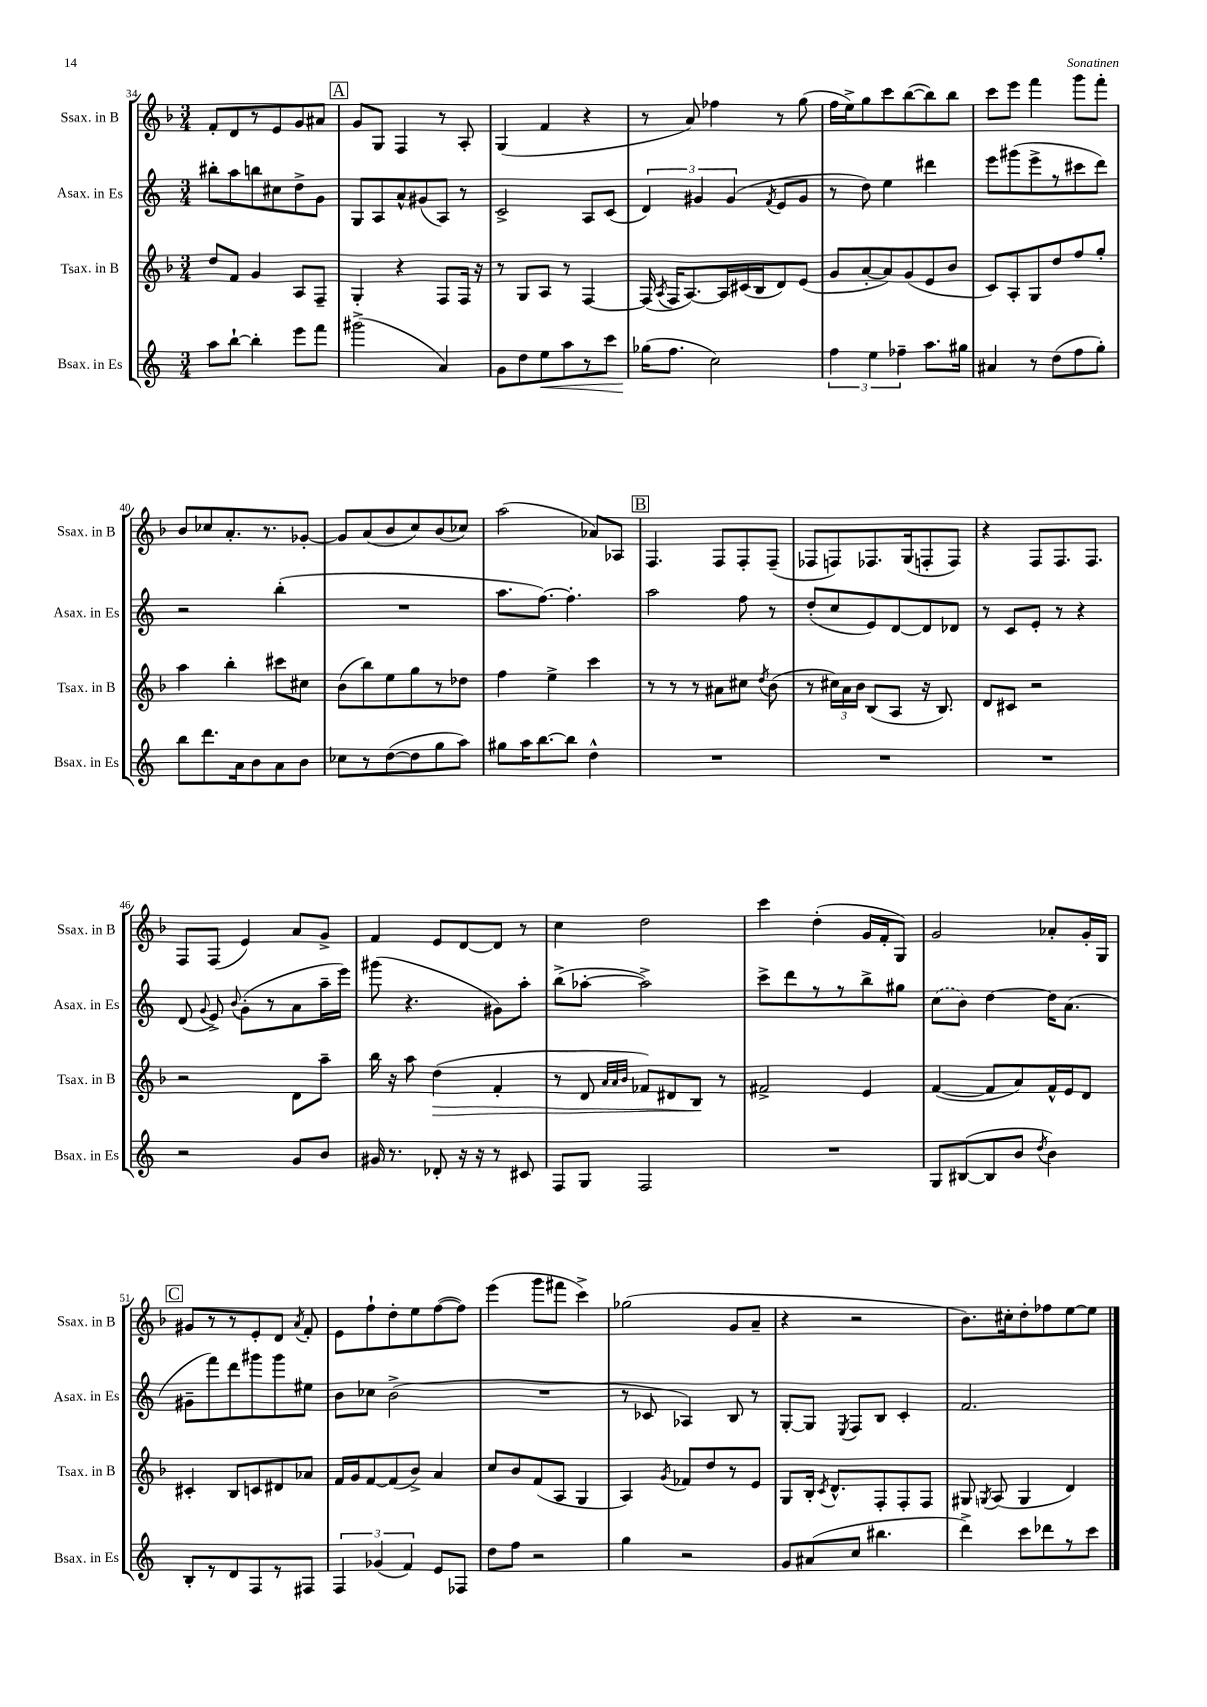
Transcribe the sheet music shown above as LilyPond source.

<<
\new StaffGroup <<
\new Staff = "s0" \with { instrumentName = "Ssax. in B" shortInstrumentName = "Ssax. in B" } {
    \clef treble \key f \major \numericTimeSignature \time 3/4
    \autoBeamOff f'8[-. d'8 r8 e'8 g'8 ais'8] |
    \mark \markup { \box "A" } g'8[ g8] f4 r8 a8-. |
    g4( f'4 r4 |
    r8 a'8) fes''4 r8 g''8( |
    f''16[ e''16->) g''8 c'''8 bes''8~( bes''8) bes''8] |
    c'''8[ e'''8] f'''4 g'''8[ f'''8]-. |
    bes'8[ ces''8 a'8.-. r8. ges'8]~-. |
    ges'8[ a'8( bes'8 c''8) bes'8( ces''8]) |
    a''2( aes'8[) aes8] |
    \mark \markup { \box "B" } f4. f8[ f8-. f8]--( |
    fes8[ f8) fes8. g16( f8-. f8]) |
    r4 f8[ f8. f8.] |
    f8[ f8]( e'4) a'8[ g'8]-> |
    f'4 e'8[ d'8~ d'8] r8 |
    c''4 d''2 |
    c'''4 d''4-.( g'16[ f'16-. g8]) |
    g'2 aes'8[-. g'16-. g16] |
    \mark \markup { \box "C" } gis'8[ r8 r8 e'8-. d'8] \acciaccatura { a'8 } f'8-. |
    e'8[ f''8-! d''8-. e''8 f''8~( f''8]) |
    e'''4( g'''8[ fis'''8] c'''4->) |
    ges''2( g'8[ a'8]-- |
    r4 r2 |
    bes'8.[) cis''16-. d''8-. fes''8 e''8~ e''8] \bar "|." |
}
\new Staff = "s1" \with { instrumentName = "Asax. in Es" shortInstrumentName = "Asax. in Es" } {
    \clef treble \key c \major \numericTimeSignature \time 3/4
    \autoBeamOff bis''8[-. a''8 b''8 cis''8 d''8-> g'8] |
    \mark \markup { \box "A" } g8[ a8 a'8-^ gis'8( a8]) r8 |
    c'2-> a8[ c'8]( |
    \tuplet 3/2 { d'4) gis'4 gis'4( } \acciaccatura { f'8 } e'8[ gis'8] |
    r8 d''8) e''4 dis'''4 |
    e'''8[ gis'''8( e'''8-> r8 cis'''8 d'''8]) |
    r2 b''4-.( |
    R2. |
    a''8.[ f''8.]~) f''4.-. |
    \mark \markup { \box "B" } a''2 f''8 r8 |
    d''8[-.( c''8 e'8) d'8~ d'8 des'8] |
    r8 c'8[ e'8]-. r8 r4 |
    d'8( \appoggiatura { g'8 } e'8->) \appoggiatura { b'8 } g'8[-.( r8 a'8 a''16-- e'''16]) |
    gis'''8( r4. gis'8[) a''8]-. |
    b''8[->( aes''8]~-. aes''2->) |
    c'''8[-> d'''8 r8 r8 b''8-> gis''8] |
    \once \slurDashed c''8[( b'8]) d''4~ d''16[ a'8.]( |
    \mark \markup { \box "C" } gis'8[-- f'''8) d'''8 gis'''8 gis'''8 eis''8] |
    b'8[ ces''8] b'2->( |
    R2. |
    r8 ces'8 aes4) b8 r8 |
    g8[~-. g8] \acciaccatura { e8 } f8[ b8] c'4-. |
    f'2. \bar "|." |
}
\new Staff = "s2" \with { instrumentName = "Tsax. in B" shortInstrumentName = "Tsax. in B" } {
    \clef treble \key f \major \numericTimeSignature \time 3/4
    \autoBeamOff d''8[ f'8] g'4 a8[ f8]-- |
    \mark \markup { \box "A" } g4-. r4 f8[ f16] r16 |
    r8 g8[ a8] r8 f4~ |
    f16( \acciaccatura { a8 } f16[ a8.~) a16 cis'16( bes16 d'8) e'8]( |
    g'8[ a'8~-. a'8) g'8( e'8 bes'8] |
    c'8[) a8-. g8 d''8 f''8 g''8]-. |
    a''4 bes''4-. cis'''8[ cis''8] |
    bes'8[( bes''8) e''8 g''8 r8 des''8] |
    f''4 e''4-> c'''4 |
    \mark \markup { \box "B" } r8 r8 r8 ais'8[ cis''8] \acciaccatura { d''8 } bes'8( |
    r8 \tuplet 3/2 { cis''16[) a'16 bes'16] } bes8[( a8] r16 bes8.) |
    d'8[ cis'8] r2 |
    r2 d'8[ a''8]-- |
    bes''16 r16 a''8 d''4\>( f'4-. |
    r8 d'8 \grace { a'32[ a'32 bes'32] } fes'8[) dis'8 bes8]\! r8 |
    fis'2-> e'4 |
    f'4~( f'8[ a'8) f'16-^ e'16 d'8] |
    \mark \markup { \box "C" } cis'4-. bes8[ c'8 dis'8 aes'8] |
    f'16[ g'16 f'8~ f'8( bes'8]->) a'4 |
    c''8[ bes'8 f'8( a8] g4 |
    a4) \acciaccatura { g'8 } fes'8[ d''8 r8 e'8] |
    g8[ bes16]-. \acciaccatura { c'8 } d'8.[-^ f8-. f8-. f8] |
    gis8 \acciaccatura { g8 } a8( g4 d'4) \bar "|." |
}
\new Staff = "s3" \with { instrumentName = "Bsax. in Es" shortInstrumentName = "Bsax. in Es" } {
    \clef treble \key c \major \numericTimeSignature \time 3/4
    \autoBeamOff a''8[ b''8]~-! b''4-. e'''8[ f'''8] |
    \mark \markup { \box "A" } gis'''2->( a'4) |
    g'8[ d''8 e''8\< a''8 r8 c'''8] |
    ges''16[\!( f''8.] c''2) |
    \tuplet 3/2 { f''4 e''4 fes''4-- } a''8.[ gis''16] |
    ais'4 r8 d''8[( f''8 g''8]-.) |
    b''8[ d'''8. a'16 b'8 a'8 b'8] |
    ces''8[ r8 d''8~( d''8 g''8 a''8]) |
    gis''8[ a''16 b''8.~ b''8] d''4-^ |
    \mark \markup { \box "B" } R2. |
    R2. |
    R2. |
    r2 g'8[ b'8] |
    gis'16 r8. des'8-. r16 r16 r8 cis'8 |
    f8[ g8] f2 |
    R2. |
    g8[ bis8~( bis8 b'8] \acciaccatura { d''8 } b'4) |
    \mark \markup { \box "C" } b8[-. r8 d'8 f8 r8 fis8] |
    \tuplet 3/2 { f4 ges'4( f'4) } e'8[ fes8] |
    d''8[ f''8] r2 |
    g''4 r2 |
    g'8[ ais'8( c''8] bis''4. |
    d'''4->) c'''8[ des'''8 r8 c'''8] \bar "|." |
}
>>
>>
\layout { \context { \Score currentBarNumber = #34 } }
